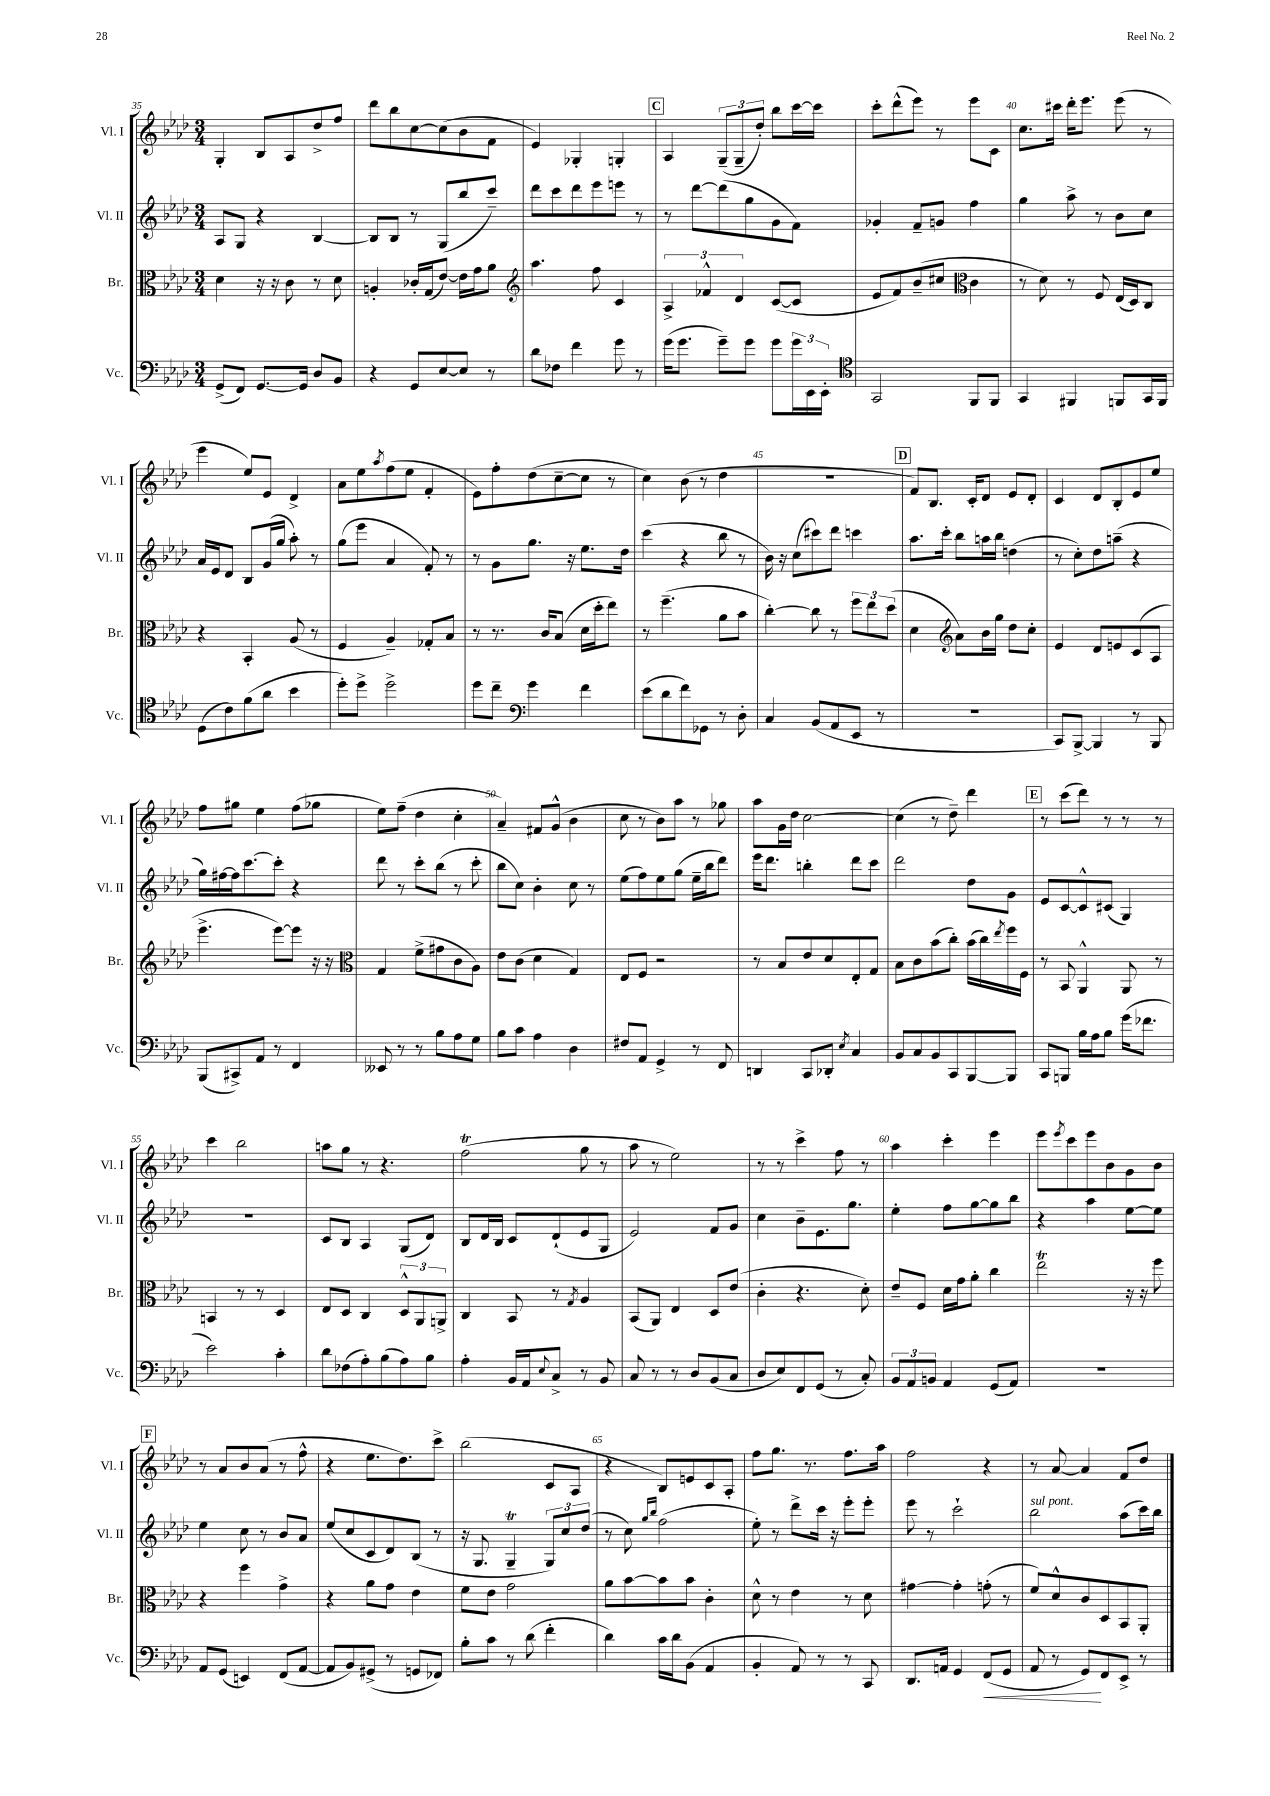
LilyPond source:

<<
\new StaffGroup <<
\new Staff = "s0" \with { instrumentName = "Vl. I" shortInstrumentName = "Vl. I" } {
    \clef treble \key aes \major \numericTimeSignature \time 3/4
    g4-. bes8 aes8 des''8-> f''8 |
    des'''8 bes''8 c''8~ c''8( bes'8 f'8 |
    ees'4) ges4-. g4-. |
    \mark \markup { \box "C" } aes4 \tuplet 3/2 { g8--( g8-- des''8-.) } bes''8 c'''16~ c'''16 |
    c'''8-. des'''8-^( ees'''8) r8 ees'''8 c'8 |
    c''8. cis'''16 des'''16-. ees'''8. ees'''8( r8 |
    ees'''4 ees''8) ees'8 des'4-> |
    aes'8 ees''8 \acciaccatura { aes''8 } f''8( ees''8 f'4-. |
    ees'8) f''8-. des''8( c''8~-- c''8 r8 |
    c''4) bes'8( r8 des''4 |
    R2. |
    \mark \markup { \box "D" } f'8) bes8. c'16-. des'8 ees'8 des'8-. |
    c'4 des'8 bes8-. ees'8 ees''8 |
    f''8 gis''8 ees''4 f''8( ges''8 |
    ees''8) f''8--( des''4 c''4-. |
    aes'4--) fis'8 g'8-^( bes'4 |
    c''8 r8 bes'8) aes''8 r8 ges''8 |
    aes''8 g'16 des''16 c''2~ |
    c''4( r8 des''8--) des'''4 |
    \mark \markup { \box "E" } r8 c'''8( des'''8) r8 r8 r8 |
    c'''4 bes''2 |
    a''8 g''8 r8 r4. |
    f''2\trill( g''8 r8 |
    aes''8 r8 ees''2) |
    r8 r8 c'''4-> f''8 r8 |
    aes''4 c'''4-. ees'''4 |
    ees'''8 \acciaccatura { ees'''8 } c'''8 ees'''8 bes'8 g'8 bes'8 |
    \mark \markup { \box "F" } r8 aes'8 bes'8 aes'8( r8 f''8-^ |
    r4 ees''8. des''8.) c'''8-> |
    bes''2( c'8 aes8 |
    r4 bes8) e'8 c'8 aes8-. |
    f''8 g''8. r8. f''8. aes''16 |
    f''2 r4 |
    r8 aes'8~ aes'4 f'8 des''8 \bar "|." |
}
\new Staff = "s1" \with { instrumentName = "Vl. II" shortInstrumentName = "Vl. II" } {
    \clef treble \key aes \major \numericTimeSignature \time 3/4
    aes8 g8 r4 bes4~ |
    bes8 bes8 r8 g8( bes''8 c'''8--) |
    des'''8 c'''8 des'''8 ees'''8 e'''8 r8 |
    \mark \markup { \box "C" } r8 des'''8~ des'''8( g''8 g'8 f'8) |
    ges'4-. f'8-- g'8 f''4 |
    g''4 aes''8-> r8 bes'8 c''8 |
    aes'16 ees'16 des'8 bes8 g'16( g''16 aes''8-.) r8 |
    g''8( ees'''8 aes'4 f'8-.) r8 |
    r8 g'8 g''8. r16 ees''8. des''16 |
    c'''4( r4 bes''8 r8 |
    bes'16) r16 c''8( cis'''8) des'''8 c'''4 |
    \mark \markup { \box "D" } aes''8. c'''16-. bes''8 a''16 bes''16 d''4( |
    r8 c''8-.) des''8 a''8--( r4 |
    g''16) fis''16~ fis''16 c'''8.~ c'''8-. r4 |
    des'''8 r8 c'''8-. bes''8( r8 c'''8-. |
    bes''8 c''8) bes'4-. c''8 r8 |
    ees''8( f''8) ees''8 g''8( ees''16-- bes''16 des'''8) |
    ees'''16 des'''8. b''4-. des'''8 c'''8 |
    des'''2 des''8 g'8 |
    \mark \markup { \box "E" } ees'8 c'8~ c'8-^ cis'8( g4) |
    R2. |
    c'8 bes8 aes4 g8( des'8) |
    bes8 des'16 bes16 c'8 des'8-!( ees'8 g8 |
    ees'2) f'8 g'8 |
    c''4 bes'8-- ees'8. g''8. |
    ees''4-. f''8 g''8~ g''8 bes''8 |
    r4 aes''4 ees''8~ ees''8 |
    \mark \markup { \box "F" } ees''4 c''8 r8 bes'8 aes'8 |
    ees''8( c''8 c'8 des'8) bes8( r8 |
    r16 g8. g4--\trill \tuplet 3/2 { g8) c''8 des''8( } |
    r8 c''8) \grace { g''16 bes''16 } f''2( |
    ees''8-.) r8 des'''8-> c'''16 r16 ees'''8-. ees'''8-. |
    ees'''8 r8 c'''2-! |
    bes''2^\markup { \italic "sul pont." } aes''8( c'''16) bes''16 \bar "|." |
}
\new Staff = "s2" \with { instrumentName = "Br." shortInstrumentName = "Br." } {
    \clef alto \key aes \major \numericTimeSignature \time 3/4
    des'4 r16 r16 c'8 r8 des'8 |
    a4-. ces'16-. g16( ees'8~) ees'16 g'16 aes'8 |
    \clef treble aes''4. f''8 c'4 |
    \mark \markup { \box "C" } \tuplet 3/2 { aes4-> fes'4-^ des'4 } c'8~( c'8 |
    ees'8 f'8) bes'8--( cis''8 \clef alto c'4 |
    r8 des'8) r8 f8 ees16( des16) c8 |
    r4 bes,4-. aes8( r8 |
    f4 aes4--) ges8-. bes8 |
    r8 r8. c'16 bes8( des'16 des''16-. ees''8) |
    r8 f''4.--( aes'8 bes'8 |
    c''4~-.) c''8 r8 \tuplet 3/2 { f''8 ees''8 des''8( } |
    \mark \markup { \box "D" } des'4 \clef treble aes'8) bes'16 g''16 des''8 c''8-. |
    ees'4 des'8 e'8 c'8( aes8 |
    ees'''4.-> ees'''8~) ees'''8 r16 r16 |
    \clef alto g4 f'8->( gis'8 c'8 aes8) |
    ees'8 c'8( des'4 g4) |
    ees8 f8 r2 |
    r8 bes8 ees'8 des'8 ees8-. g8 |
    bes8 c'8 bes'8( c''8-.) bes'16( c''16) \acciaccatura { ees''8 } f''16 f16 |
    \mark \markup { \box "E" } r8 bes,8 aes,4-^ aes,8 r8 |
    b,4 r8 r8 des4 |
    ees8 des8 c4 \tuplet 3/2 { des8-^ aes,8 a,8-> } |
    c4 bes,8 r8 \acciaccatura { g8 } aes4 |
    bes,8( aes,8) ees4 des8 ees'8( |
    c'4-. r4. des'8-.) |
    ees'8-- f8 des'16 g'16 aes'8-. c''4 |
    ees''2\trill r16 r16 f''8 |
    \mark \markup { \box "F" } r4 f''4 g'4-> |
    r4 aes'8 g'8 ees'4 |
    f'8 ees'8 g'2 |
    aes'8 bes'8~ bes'8 bes'8 c'4-. |
    des'8-^ r8 ees'4 r8 des'8 |
    gis'4~ gis'4-. g'8-.( r8 |
    f'8) des'8-^ c'8 des8 bes,8 aes,8-. \bar "|." |
}
\new Staff = "s3" \with { instrumentName = "Vc." shortInstrumentName = "Vc." } {
    \clef bass \key aes \major \numericTimeSignature \time 3/4
    g,8->( f,8) g,8.~ g,16 des8 bes,8 |
    r4 g,8 ees8~ ees8 r8 |
    des'8 fes8 f'4 g'8 r8 |
    \mark \markup { \box "C" } g'16( g'8. g'8--) g'8 g'8 \tuplet 3/2 { g'16 ees,16 ees,16-. } |
    \clef tenor g,2 f,8 f,8 |
    g,4 fis,4 f,8 g,16 f,16 |
    des8( c'8) f'8( aes'8 bes'4 |
    des''8-.) des''8-> des''2-> |
    des''8 c''8-- \clef bass g'4 f'4 |
    ees'8( des'8 f'8) ges,8 r8 des8-. |
    c4 bes,8( aes,8 ees,8 r8 |
    \mark \markup { \box "D" } R2. |
    c,8) bes,,8~-> bes,,4 r8 bes,,8 |
    bes,,8( cis,8->) aes,8 r8 f,4 |
    eeses,8 r8 r8 bes8 aes8 g8 |
    bes8 c'8 aes4 des4 |
    fis8 aes,8 g,4-> r8 f,8 |
    d,4 c,8 des,8-. \acciaccatura { ees8 } c4 |
    bes,8 c8 bes,8 c,8 bes,,8~ bes,,8 |
    \mark \markup { \box "E" } c,8 b,,8 bes16 aes16 bes8 g'16( fes'8. |
    ees'2) c'4-. |
    des'8 fes8( aes8-.) bes8( aes8) bes8 |
    aes4-. bes,16 aes,16 \appoggiatura { ees8 } c8-> r8 bes,8 |
    c8 r8 r8 des8 bes,8( c8 |
    des8 ees8) f,8 g,8( r8 c8-.) |
    \tuplet 3/2 { bes,8 aes,8 b,8 } aes,4 g,8( aes,8) |
    R2. |
    \mark \markup { \box "F" } aes,8 g,8( e,4) f,8( aes,8~ |
    aes,8 bes,8) gis,8->( r8 g,8 fes,8) |
    bes8-. c'8 r8 des'8( f'4-. |
    des'4) c'16 des'16 bes,8( aes,4 |
    bes,4-. aes,8) r8 r8 c,8 |
    des,8. a,16 g,4 f,8\<( g,8 |
    aes,8 r8 g,8\!) f,8 ees,8-> r8 \bar "|." |
}
>>
>>
\layout { \context { \Score currentBarNumber = #35 \override BarNumber.break-visibility = ##(#f #t #t) barNumberVisibility = #(every-nth-bar-number-visible 5) } }
